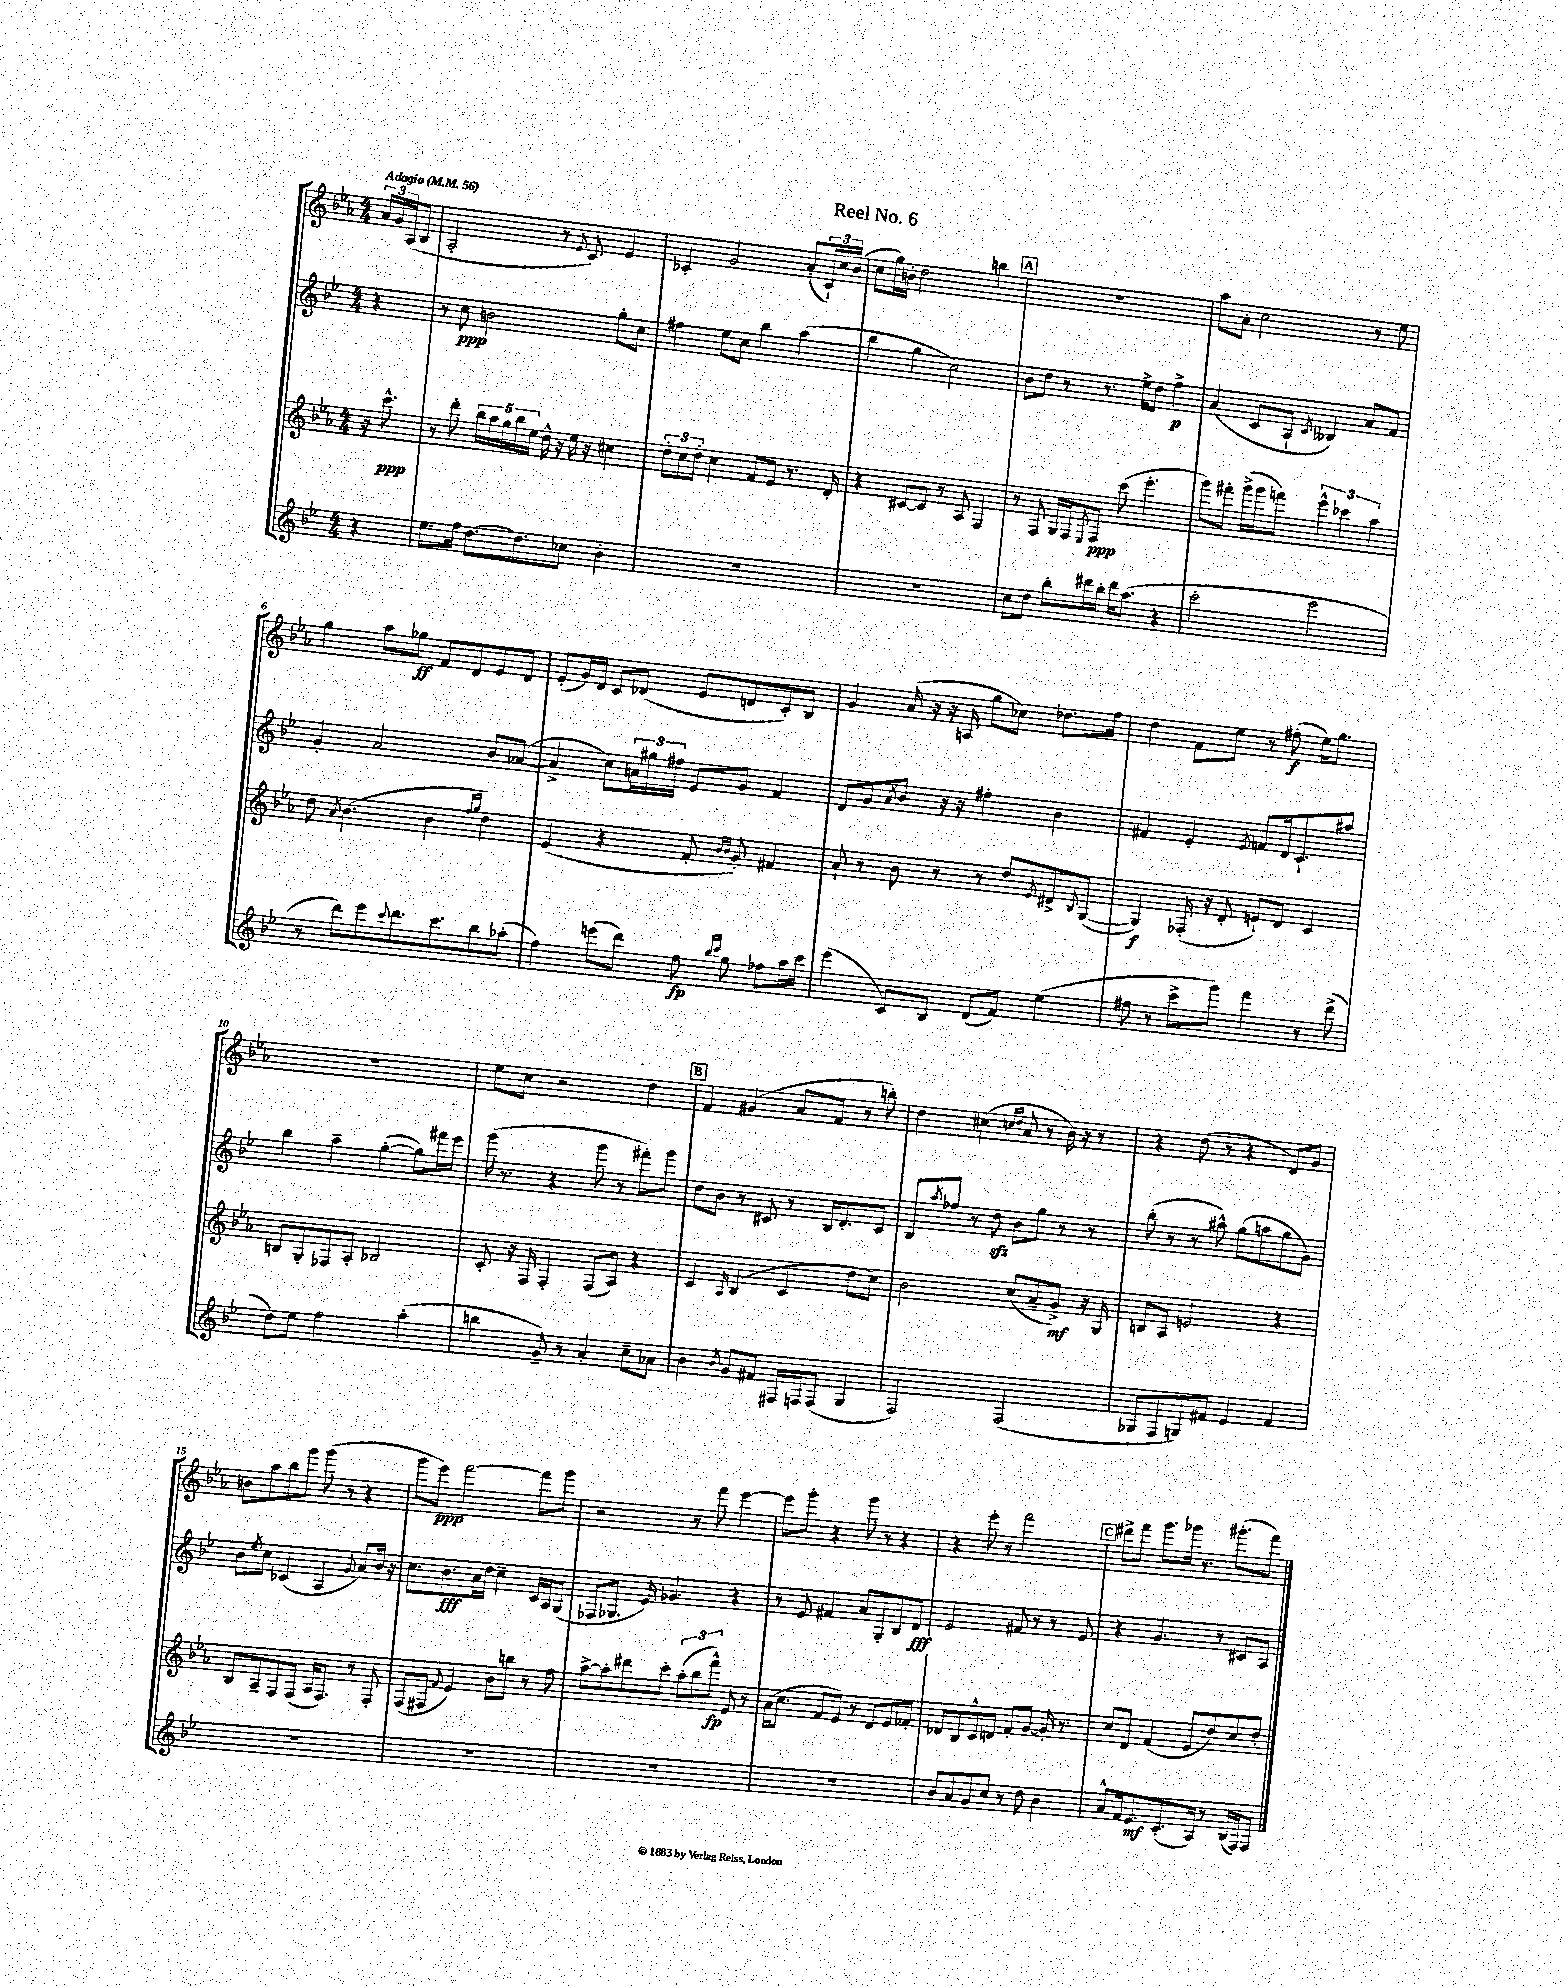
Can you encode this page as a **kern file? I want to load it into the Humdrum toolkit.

**kern	**kern	**kern	**kern
*staff4	*staff3	*staff2	*staff1
*clefG2	*clefG2	*clefG2	*clefG2
*k[b-e-]	*k[b-e-a-]	*k[b-e-]	*k[b-e-a-]
*M4/4	*M4/4	*M4/4	*M4/4
*MM56	*MM56	*MM56	*MM56
4r	16r	4r	24a-/LL
.	.	.	24g/
.	8.ccc^^\	.	.
.	.	.	(24A-/J
.	.	.	8B-/J
=	=	=	=
8.ee-\L	8r	8r	2A-'/
.	8ddd'\	8cc\	.
16ff\Jk	.	.	.
[8.dd\L	20bb-\LL	2b\	.
.	20aa-\	.	.
.	20gg\	.	.
.	20bb-\	.	.
8.dd\]	.	.	.
.	20ee-\JJ	.	.
.	16dd^^\	.	8r
.	16r	.	.
.	.	.	8qqe-/
8cc-\J	16ee-\	.	8c/)
.	16r	.	.
4b-'\	4cc#\	8gg'\L	4e-/
.	.	8cc\J	.
=	=	=	=
1r	12dd'\L	4ff#\	4c-'/
.	12cc\	.	.
.	12dd'\J	.	.
.	4cc\	8ee-\L	2g/
.	.	8cc\J	.
.	8f/L	4bb-\	.
.	8e-/J	.	.
.	8.r	(4aa\	(8a-'/L
.	.	.	24c-`/L)
.	.	.	24cc/
.	16d'/	.	.
.	.	.	(24b-/JJ
=	=	=	=
1r	4r	4bb-\	8cc\L
.	.	.	16gg\L)
.	.	.	16b'\JJ
.	[8c#/L	4gg\	2dd\
.	8c#/]J	.	.
.	8r	2cc\)	.
.	8A-/	.	.
.	4F/	.	4bb\
=	=	=	=
8cc\L	8r	8b-\L	1r
8dd\J	8F/	8dd\J	.
8bb-'\L	16G/LL	8r	.
.	16F/J	.	.
.	8qE-/	.	.
16ddd#\L	8F/J	8.r	.
16bb-'\JJ	.	.	.
16ddd#\LK	(8ccc\	.	.
(8.aa\J	.	16ee-^\LK	.
.	4.eee-'\	8dd\J	.
4r	.	4ff^\	.
=	=	=	=
2ccc'\	8ggg\L)	(4a/	8aa-\L
.	8fff#'\J	.	8a-'\J
.	(16ggg^\LL	8c/L	2cc\
.	16ggg\J	.	.
.	8fff\J)	8A`/J	.
.	.	8qc/	.
2eee-\	6eee-^^\	4B--/)	.
.	6ccc-\	.	.
.	.	8a/L	8r
.	6aa-\	.	.
.	.	8f/J	8ee-\
=	=	=	=
8r	8dd\	4g'/	4gg\
.	8qa-/	.	.
8ddd\L)	(4.b-\	.	.
8eee-\	.	2a/	8aa-\L
8qqccc/	.	.	.
8.ddd\	.	.	8gg-\J
.	4b-\	.	8f/L
8.ccc\	.	.	.
.	.	.	8d/
.	16qqff/LL	.	.
.	16qqgg/JJ	.	.
8bb-\	4dd\)	8b-/L	8e-/
(8aa-'\J	.	([8a-/J	8d/J
=	=	=	=
4ff\)	(4e-/	4a-^/]	(8e-'/L
.	.	.	16g/L)
.	.	.	16d/JJ
(8eee\L	4r	8cc\L)	8c/L
8ddd\J)	.	24a\L	(8d-/J
.	.	24gg#\	.
.	.	24ff#\JJ	.
8ff\	8f'/	8e-/L	8e-/L
16qqbb-/LL	16qqb-/LL	.	.
16qqccc/JJ	16qqb-/JJ	.	.
8gg\	8g'/)	8g/J	8d/
8ff-\L	4f#/	4f/	8c'/)
16aa\L	.	.	8B-/J
16ccc\JJ	.	.	.
=	=	=	=
(4eee-\	8a-`/	8d/L	4g/
.	8r	8g/	.
.	.	8qa/	.
8c/L)	8b-\	8b-/J	(16a-/
.	.	.	16r
8B-/J	8r	16r	16r
.	.	16r	16A/
(8d/L	8r	4ff#'\	8gg\L
8f/J)	8dd/L	.	8cc-\J)
.	8qe-/	.	.
(4ee-\	8d#^/	4b-\	8.dd-\L
.	8qqB-/	.	.
.	([8G/J	.	.
.	.	.	16ff\Jk
=	=	=	=
8ff#\	4G/])	4f#/	4dd\
8r	.	.	.
8ccc^\L	(16F-'/	4e-'/	8f\L
.	16r	.	.
8ggg\J)	8d'/	.	8ee-\J
.	.	8qe-/	.
4fff\	8e`/L)	8f/L	8r
.	8d/J	16d/k	(8ff#'\
.	.	8.c`/	.
8r	4c/	.	16ee-\LK)
.	.	.	8.gg\J
(8ddd^\	.	8aa#/J	.
=	=	=	=
8dd\L)	8B/L	4bb-\	1r
8ee-\J	8G'/	.	.
2ff\	8F-/	4aa~\	.
.	8A-'/J	.	.
.	2B-/	([4gg'\	.
(4aa'\	.	8gg\]L)	.
.	.	16fff#\L	.
.	.	16eee-\JJ	.
=	=	=	=
4bb\	8c'/	(16ggg\	8ee-\L
.	.	8.r	.
.	16r	.	8cc\J
.	16F/	.	.
8g~/)	4F'/	4r	2r
8r	.	.	.
4a'/	(8F/L	8ggg\	.
.	8A-/J)	8r	.
8cc~\L	4r	8fff#'\L)	4dd\
8a-\J	.	8ggg\J	.
=	=	=	=
4b-\	4c/	8dd\L	4f/
.	.	8b-\J	.
8qb-/	16qqA-/	.	.
8g/L	(4B-/	8r	(4g#/
8f#/J	.	8c#/	.
16F#/LL	4c/	8r	8a-/L
16F/J	.	.	.
(8F/J	.	16B-/LK	8f/J
.	.	8.d'/	.
4G/	8dd\L	.	8r
.	8cc\J)	8c#/J	8bb'\)
=	=	=	=
2F/)	2b-\	8B-/L	4dd\
.	.	8qaa/	.
.	.	8ff-/J	.
.	.	8r	(4cc#\
.	.	8dd\	.
.	.	.	16qqcc/LL
.	.	.	16qqdd/JJ
(2F/	(8cc/L	8b-\L	8a-/
.	8a-~/	8gg\J	8r
.	8g^/J)	8r	16b-\)
.	.	.	16r
.	16r	8r	8r
.	16G/	.	.
=	=	=	=
8G-/L	8B/L	(8bb-'\	4r
8F/	8A-/J	8r	.
8G/)	2e/	8r	(8dd\
8f#/J	.	8aa#^^\)	8r
4e-/	.	(8gg\L	4r
.	.	8aa\	.
4f#/	4r	8gg\	8d/L)
.	.	8g\J)	8g/J
=	=	=	=
1r	8B-/L	8b-\L	8b\L
.	.	8qee-/	.
.	8A-~/	8cc\J	8aa-\
.	8F/	(4c-/	8bb-\
.	(8F/J	.	8ggg\J
.	16A-/LK	4A/	(8ggg\
.	8.F/J)	.	.
.	.	.	8r
.	.	8qqg/	.
.	8r	8a/L)	4r
.	8F'/	16b-/Jk	.
.	.	16r	.
=	=	=	=
1r	(8F/L	8.cc\L	8ggg\L
.	8F#/J	.	8eee-\J)
.	.	8.b-\	.
.	8qqf/	.	.
.	4e-/)	.	[2fff\
.	.	16a\L	.
.	.	16dd\JJ	.
.	8b-\L	4cc~\	.
.	8bb\J	.	.
.	8r	16c/LL	8fff\]L
.	.	16A/J	.
.	8ff\	(8G/J	8ggg\J
=	=	=	=
1r	[8aa-^\L	8F-/L	2r
.	8aa-'\]	8.G-/J	.
.	8ddd#\	.	.
.	.	16e-/)	.
.	8ccc'\J	4.g-/	.
.	(12aa-'\L	.	8r
.	12bb-\	.	.
.	.	.	8fff\
.	12fff^^\J)	.	.
.	8e-/	4r	[4eee-\
.	8r	.	.
=	=	=	=
1r	(16a-\LK	8r	8eee-\]L
.	8.cc\J	.	.
.	.	8e-/	8ggg'\J
.	8f/L	4f#/	4r
.	8e-/J)	.	.
.	8r	8a/L	8ggg\
.	8d/L	8G'/	8r
.	8e-/	8B-/	4r
.	8f-'/J	8d/J	.
=	=	=	=
8b-/L	8d-/L	2e-/	4r
8a/	8B-/	.	.
8g/	8c^^/	.	8eee-'\
8cc/J	8d/J	.	8r
8r	8f'/L	8f#/	2fff\
8dd\	[8g/J	8r	.
4b-\	16g'/]	8r	.
.	8.r	.	.
.	.	8e-/	.
=	=	=	=
8a^^/L	8cc/L	4r	8ddd#^\L
16f/k	8d/J	.	8fff\J
8.e-/	.	.	.
.	(4f/	4.g/	8.ggg\L
(8.c'/	.	.	.
.	.	.	16ggg-\Jk
.	8e-/L	.	8.r
16A/Jk)	.	.	.
8r	8dd/)	8r	.
.	.	.	(8.ggg#'\L
(16B-/LL	8cc/	8c#/L	.
16F/J)	.	.	.
8F/J	8dd'/J	8A/J	8fff\J)
==	==	==	==
*-	*-	*-	*-
